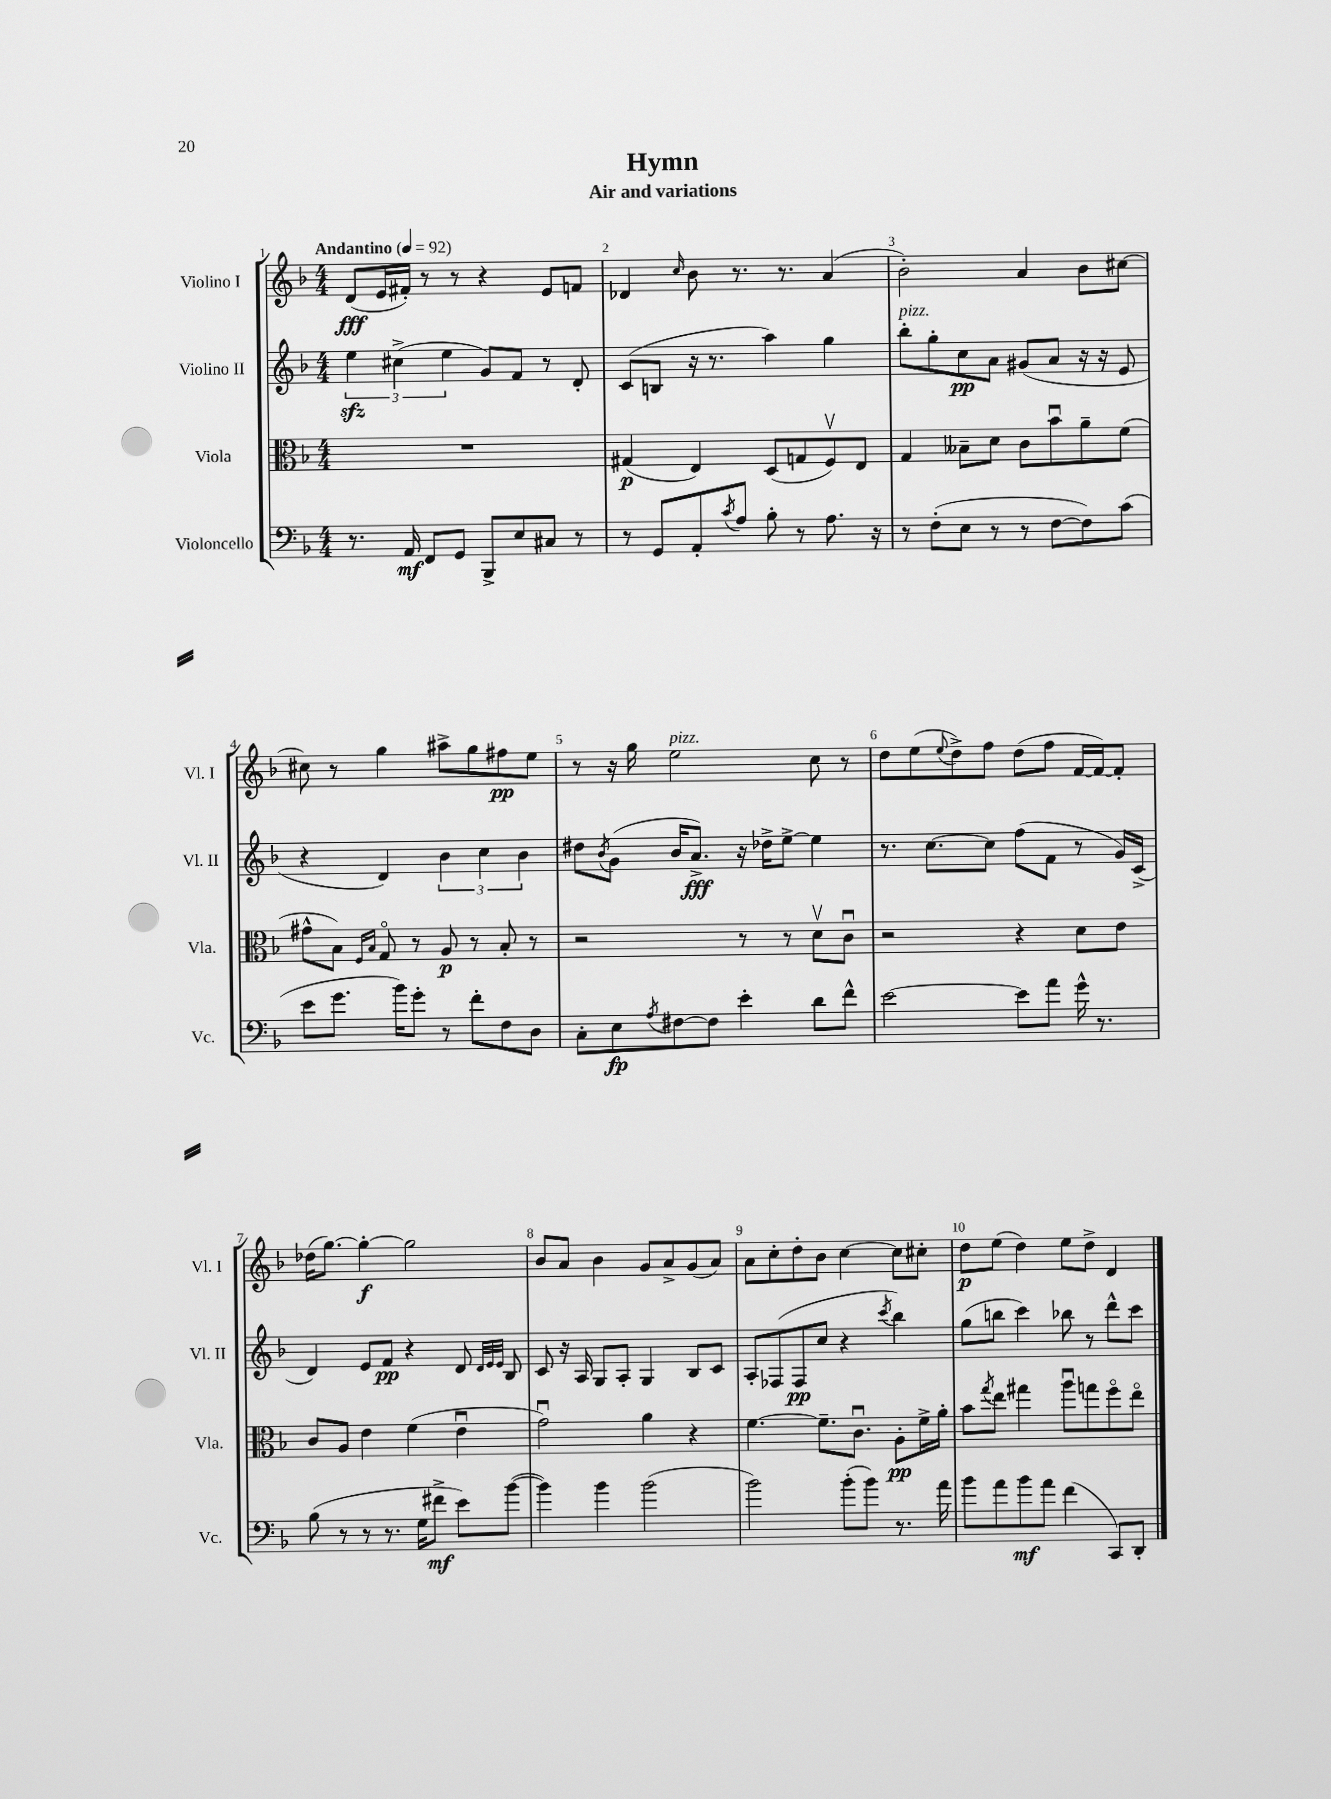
\header { title = "Hymn" subtitle = "Air and variations" }
<<
\new StaffGroup <<
\new Staff = "s0" \with { instrumentName = "Violino I" shortInstrumentName = "Vl. I" } {
    \clef treble \key f \major \numericTimeSignature \time 4/4 \tempo "Andantino" 4 = 92
    d'8\fff( e'16 fis'16-.) r8 r8 r4 e'8 f'8 |
    des'4 \grace { c''16 } bes'8 r8. r8. a'4( |
    bes'2-.) a'4 bes'8 cis''8~ |
    cis''8 r8 g''4 ais''8-> g''8 fis''8\pp e''8 |
    r8 r16 g''16 e''2^\markup { \italic "pizz." } c''8 r8 |
    d''8 e''8( \appoggiatura { e''8 } d''8->) f''8 d''8( f''8 f'16~ f'16~) f'8-. |
    des''16( g''8.~) g''4~-.\f g''2 |
    bes'8 a'8 bes'4 g'8 a'8-> g'8( a'8) |
    a'8 c''8-. d''8-. bes'8 c''4~ c''8 cis''8-. |
    d''8\p e''8( d''4) e''8 d''8-> d'4 \bar "|." |
}
\new Staff = "s1" \with { instrumentName = "Violino II" shortInstrumentName = "Vl. II" } {
    \clef treble \key f \major \numericTimeSignature \time 4/4
    \tuplet 3/2 { e''4\sfz cis''4->( e''4 } g'8) f'8 r8 d'8-. |
    c'8( b8 r16 r8. a''4) g''4 |
    bes''8-.^\markup { \italic "pizz." } g''8-. c''8\pp a'8 gis'8( a'8 r16 r16 e'8 |
    r4 d'4) \tuplet 3/2 { bes'4 c''4 bes'4 } |
    dis''8 \acciaccatura { bes'8 } g'8( bes'16 a'8.->\fff) r16 des''16-> e''8~-> e''4 |
    r8. c''8.~ c''8 f''8( f'8 r8 g'16) c'16->( |
    d'4) e'8 f'8\pp r4 d'8 \grace { d'32 e'32 e'32 } bes8 |
    c'8 r16 a16 g8 a8-. g4 bes8 c'8 |
    a8-. fes8( fes8\pp c''8 r4 \acciaccatura { c'''8 } bes''4) |
    g''8( b''8 c'''4) bes''8 r8 d'''8-^ c'''8 \bar "|." |
}
\new Staff = "s2" \with { instrumentName = "Viola" shortInstrumentName = "Vla." } {
    \clef alto \key f \major \numericTimeSignature \time 4/4
    R1 |
    gis4\p( e4) d8( g8 f8\upbow) e8 |
    g4 beses8-- d'8 c'8 bes'8\downbow a'8-- f'8( |
    gis'8-^ bes8) \grace { f16 bes16 } g8\flageolet r8 a8\p r8 bes8-. r8 |
    r2 r8 r8 d'8\upbow c'8\downbow |
    r2 r4 d'8 e'8 |
    c'8 a8 e'4 f'4( e'4\downbow |
    g'2\downbow) a'4 r4 |
    f'4.~ f'8.-- c'8.\downbow a8-.\pp f'16-> a'16-. |
    bes'8 \acciaccatura { g''8 } e''8 gis''4 a''8\downbow g''8 f''8\flageolet e''8\flageolet \bar "|." |
}
\new Staff = "s3" \with { instrumentName = "Violoncello" shortInstrumentName = "Vc." } {
    \clef bass \key f \major \numericTimeSignature \time 4/4
    r8. a,16\mf f,8 g,8 bes,,8-> e8 cis8 r8 |
    r8 g,8 a,8-. \acciaccatura { c'8 } a8 bes8-. r8 a8. r16 |
    r8 f8-.( e8 r8 r8 f8~ f8) c'8( |
    e'8 g'8. bes'16) g'8-. r8 f'8-. f8 d8 |
    c8-. e8\fp \acciaccatura { a8 } fis8~ fis8 e'4-. d'8 f'8-^ |
    e'2~ e'8 a'8 g'16-^ r8. |
    bes8( r8 r8 r8. g16 fis'8->\mf e'8) bes'8~( |
    bes'4) bes'4 bes'2( |
    bes'2) bes'8-.( bes'8) r8. a'16 |
    bes'8 a'8 bes'8\mf a'8 f'4( c,8) d,8-. \bar "|." |
}
>>
>>
\layout { \context { \Score \override BarNumber.break-visibility = ##(#f #t #t) barNumberVisibility = #all-bar-numbers-visible } }
